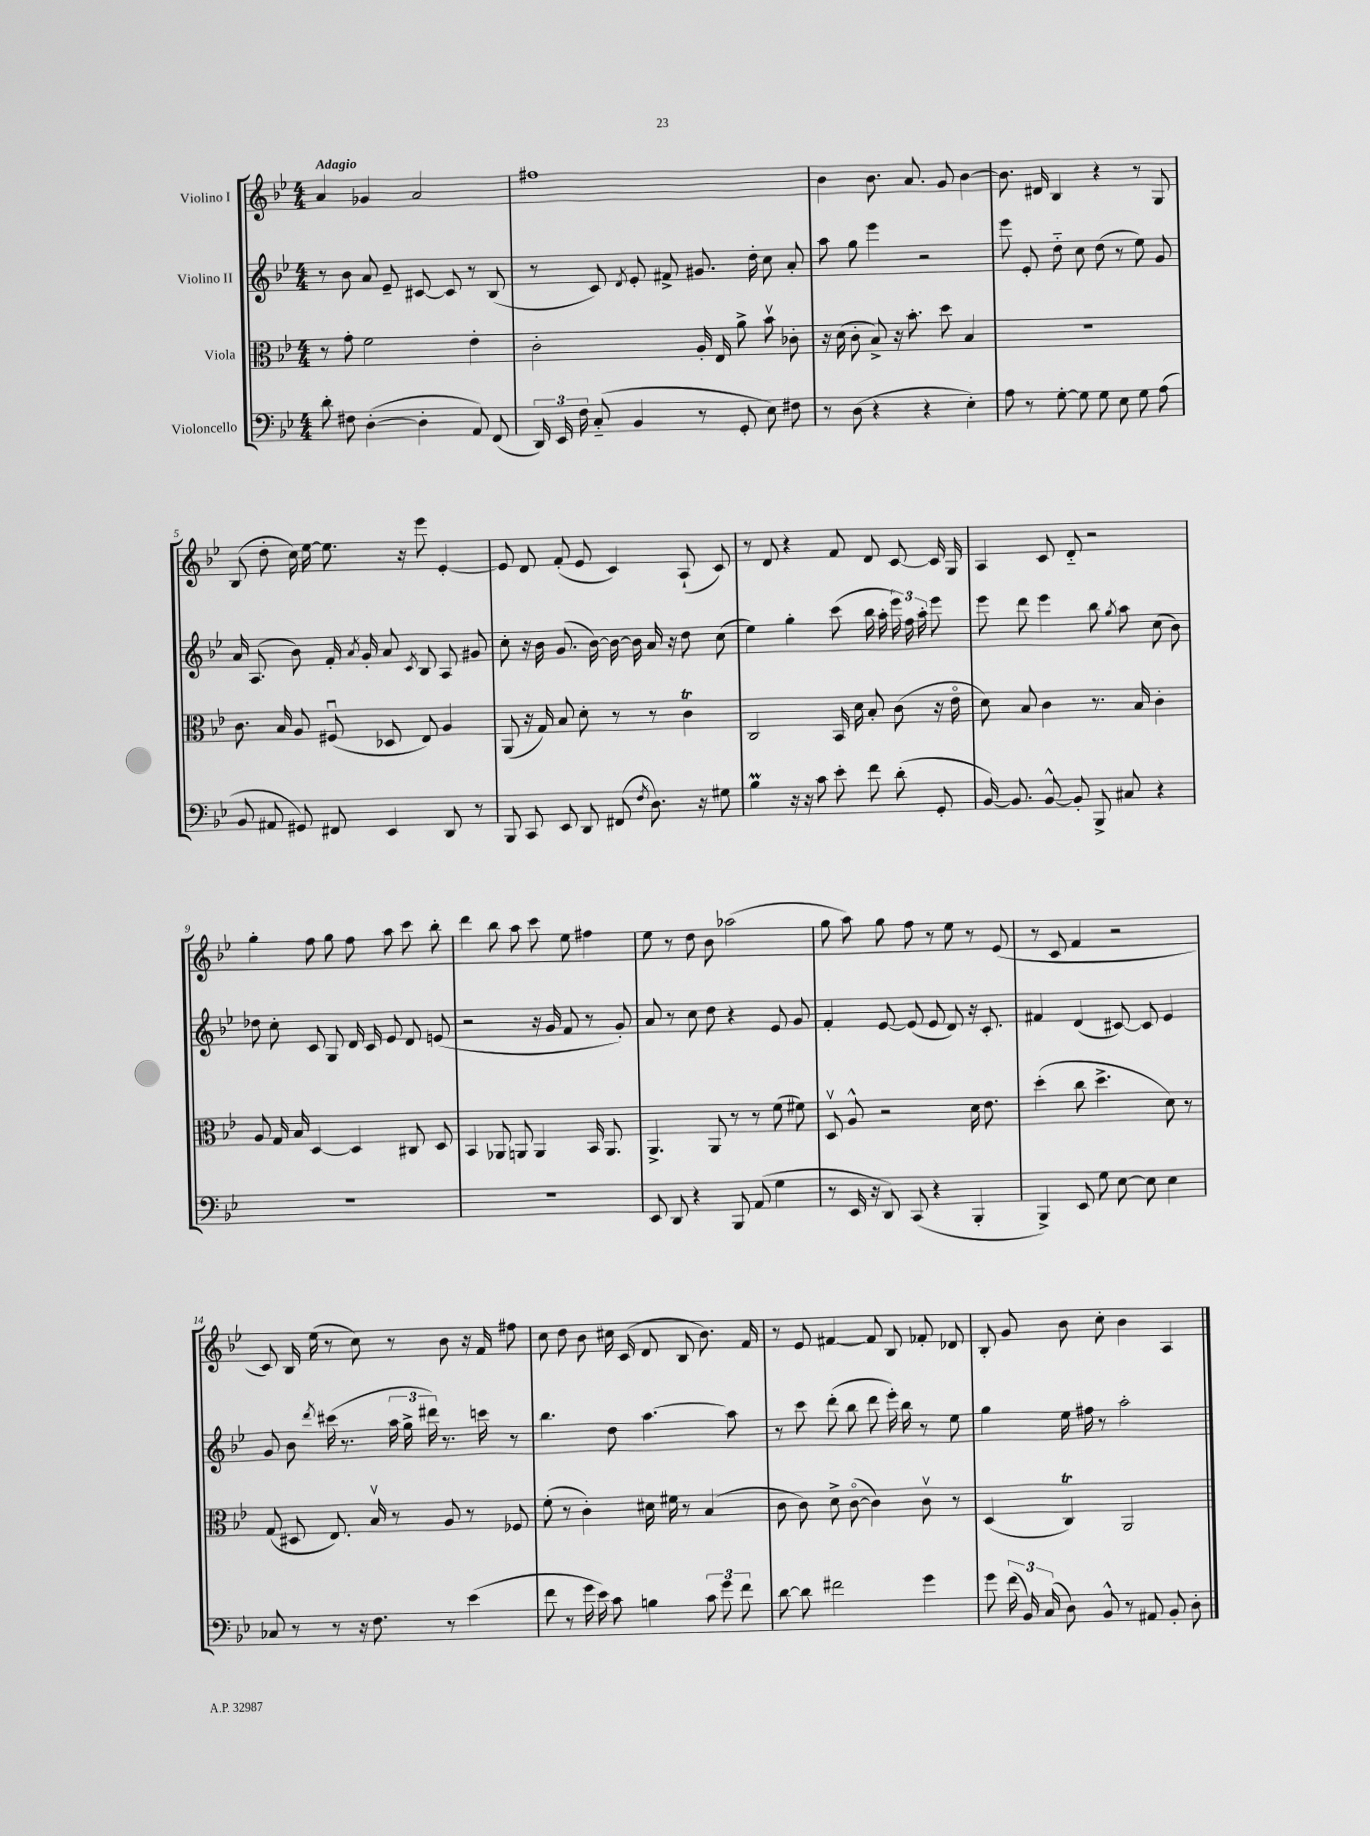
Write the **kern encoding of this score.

**kern	**kern	**kern	**kern
*staff4	*staff3	*staff2	*staff1
*clefF4	*clefC3	*clefG2	*clefG2
*k[b-e-]	*k[b-e-]	*k[b-e-]	*k[b-e-]
*M4/4	*M4/4	*M4/4	*M4/4
8d'\	8r	8r	4a/
8F#\	8g'\	8b-\	.
([4D'\	2f\	8a/	4g-/
.	.	8e-~/	.
4D'\]	.	[8c#/	2a/
.	.	8c#/]	.
8AA/)	4e-'\	8r	.
(8FF/	.	(8B-/	.
=	=	=	=
24DD/)	2c'\	8r	1ff#
24EE-/	.	.	.
24F\	.	.	.
(8C'~/	.	8c/)	.
.	.	8qd/	.
4BB-/	.	8e-'/	.
.	.	8f#^/	.
8r	16A'/	8.g#/	.
.	16E-/	.	.
8GG'/	8a^\	.	.
.	.	16dd'\	.
8E-\)	8b-v\	8cc\	.
8F#\	8c-'\	8a'/	.
=	=	=	=
8r	16r	8aa\	4b-\
.	(16d\	.	.
(8D\	8c'\	8gg\	.
4r	8B-^/)	4eee-\	8.b-\
.	16r	.	.
.	8.b-'\	.	8.a/
4r	.	2r	.
.	8dd\	.	8g/
4E-'\)	4B-/	.	[4b-\
=	=	=	=
8A\	1r	8eee-\	8.b-\]
8r	.	8e-'/	.
.	.	.	16d#/
[8G'\	.	8dd'~\	4B-/
8G\]	.	8cc\	.
8G\	.	(8dd\	4r
8E-\	.	8r	.
8G\	.	8ee-\)	8r
(8A\	.	8g/	8G/
=	=	=	=
8BB-/	8.c\	16a/	(8B-/
.	.	(8.A/	.
8AA#/	.	.	8dd'\
.	16B-/	.	.
8GG#/)	8A/	8b-\)	16cc\)
.	.	.	[16ee-\
8FF#/	(8F#u/	16f'/	8.ee-\]
.	.	8qa/	.
.	.	16g'/	.
4EE-/	8D-/	8a/	.
.	.	.	16r
.	.	8qc/	.
.	8E-/)	8B-/	8eee-\
8DD/	4A/	8A/	[4e-'/
8r	.	8g#/	.
=	=	=	=
8BBB-/	(8AA/	8cc'\	8e-/]
8CC/	16r	16r	8d/
.	16G/)	16b-\	.
8EE-/	8B-/	(8.g/	(8f'/
8DD/	8d'\	.	8e-/
.	.	[16b-\)	.
(8FF#/	8r	16b-\_	4c/)
.	.	16b-\]	.
8qF/	.	.	.
8.D\)	8r	16a/	.
.	.	16r	.
.	4c\	8dd\	(8A`/
16r	.	.	.
8G#\	.	(8cc\	8c/)
=	=	=	=
4B-\	2C/	4ee-\)	8r
.	.	.	8d/
16r	.	4gg'\	4r
16r	.	.	.
8c\	.	.	.
8e-'\	16BB-/	(8ccc\	8f/
.	16d\	.	.
8f\	8B-'/	16bb-\	8d/
.	.	16aa'\	.
(8d'\	(8c\	24eee-\)	[8c/
.	.	24ff\	.
.	.	24aa'\	.
8GG'/	16r	8eee-\	16c/]
.	16e-o\	.	16G/
=	=	=	=
[16BB-/)	8d\)	8eee-\	4A/
8.BB-/]	.	.	.
.	8B-/	8ddd\	.
[8BB-^^/	4c\	4eee-\	8c/
8BB-'/]	.	.	8d'~/
8BBB-^/	8.r	8bb-\	2r
.	.	8qgg/	.
8C#/	.	8aa\	.
.	16B-/	.	.
4r	4c'\	(8cc\	.
.	.	8b-\)	.
=	=	=	=
1r	8A/	8dd-\	4gg'\
.	16G/	8cc'\	.
.	16B-/	.	.
.	[4D/	8c/	8ff\
.	.	8G/	8gg\
.	4D/]	16d/	8ff\
.	.	16c/	.
.	.	8e-/	8aa\
.	8C#/	8d/	8ccc\
.	8D/	(8e/	8bb-'\
=	=	=	=
1r	4BB-/	2r	4ddd\
.	8AA-/	.	8bb-\
.	8AA/	.	8aa\
.	4AA/	16r	8ccc\
.	.	16g/	.
.	.	8f/	8ee-\
.	16BB-/	8r	4ff#\
.	8.AA/	.	.
.	.	8g'/)	.
=	=	=	=
8EE-/	4.AA^/	8a/	8ee-\
8DD/	.	8r	8r
4r	.	8cc\	8dd\
.	8AA/	8dd\	8b-\
8BBB-/	8r	4r	(2aa-\
(8AA/	8r	.	.
4G\	(8f\	8e-/	.
.	8f#\)	8g/	.
=	=	=	=
8r	8Dv/	4f'/	8gg\
16EE-/	8A^^/	.	8aa\)
16r	.	.	.
8DD/)	2r	[8e-/	8gg\
(8CC/	.	(8e-/]	8ff\
4r	.	8e-/	8r
.	.	8d/)	8ee-\
4BBB-'/	16d\	16r	8r
.	8.e-\	8.c'/	.
.	.	.	(8e-/
=	=	=	=
4BBB-^/)	(4dd'\	4f#/	8r
.	.	.	8c/
8EE-/	8cc\	(4d/	4f/
8G\	4.dd^\	.	.
[8E-\	.	[8c#/)	2r
8E-\]	.	8c#/]	.
4E-\	8d\)	4e-/	.
.	8r	.	.
=	=	=	=
8C-/	(8G/	8g/	8c/)
8r	8D#/	8b-\	16B-/
.	.	.	(16ee-\
.	.	8qddd/	.
8r	8.E-/)	(16ccc#\	8r
.	.	8.r	.
16r	.	.	8cc\)
8.F\	16B-v/	.	.
.	8r	24aa\	8r
.	.	24gg^\	.
.	.	24ddd#\)	.
8r	8A/	8.r	8b-\
(4e-\	8r	.	16r
.	.	16ccc\	16f/
.	8F-/	8r	8ff#\
=	=	=	=
8f\	(8f'\	4.bb-\	8cc\
8r	8r	.	8dd\
16g\	4c'\)	.	8b-\
16e-\)	.	.	.
8c\	.	8dd\	16cc#\
.	.	.	(16c/
4B\	16d#\	[4.aa\	8d/
.	16f#\	.	.
.	8r	.	8B-/
12c\	(4B-/	.	8.b-\)
12g\	.	.	.
.	.	8aa\]	.
12f\	.	.	.
.	.	.	16f/
=	=	=	=
[8d\	8c\	8r	8r
8d\]	8c\)	8ccc\	8e-/
2f#\	8d^\	(8ddd'\	[4f#/
.	([8co\	8bb-\	.
.	4c\])	8ddd\	8f#/]
.	.	16eee-'\)	8B-/
.	.	16bb-\	.
4g\	8cv\	8r	8f-'/
.	8r	8ee-\	8d-/
=	=	=	=
8g\	(4D/	4gg\	8B-'/
(24f\	.	.	8g/
24BB-/)	.	.	.
(24C/	.	.	.
8D\)	4C/)	16ee-\	8b-\
.	.	16ff#\	.
8BB-^^/	.	8r	8cc'\
8r	2AA/	2aa'\	4b-\
8AA#/	.	.	.
8BB-'/	.	.	4A/
8D'\	.	.	.
==	==	==	==
*-	*-	*-	*-
